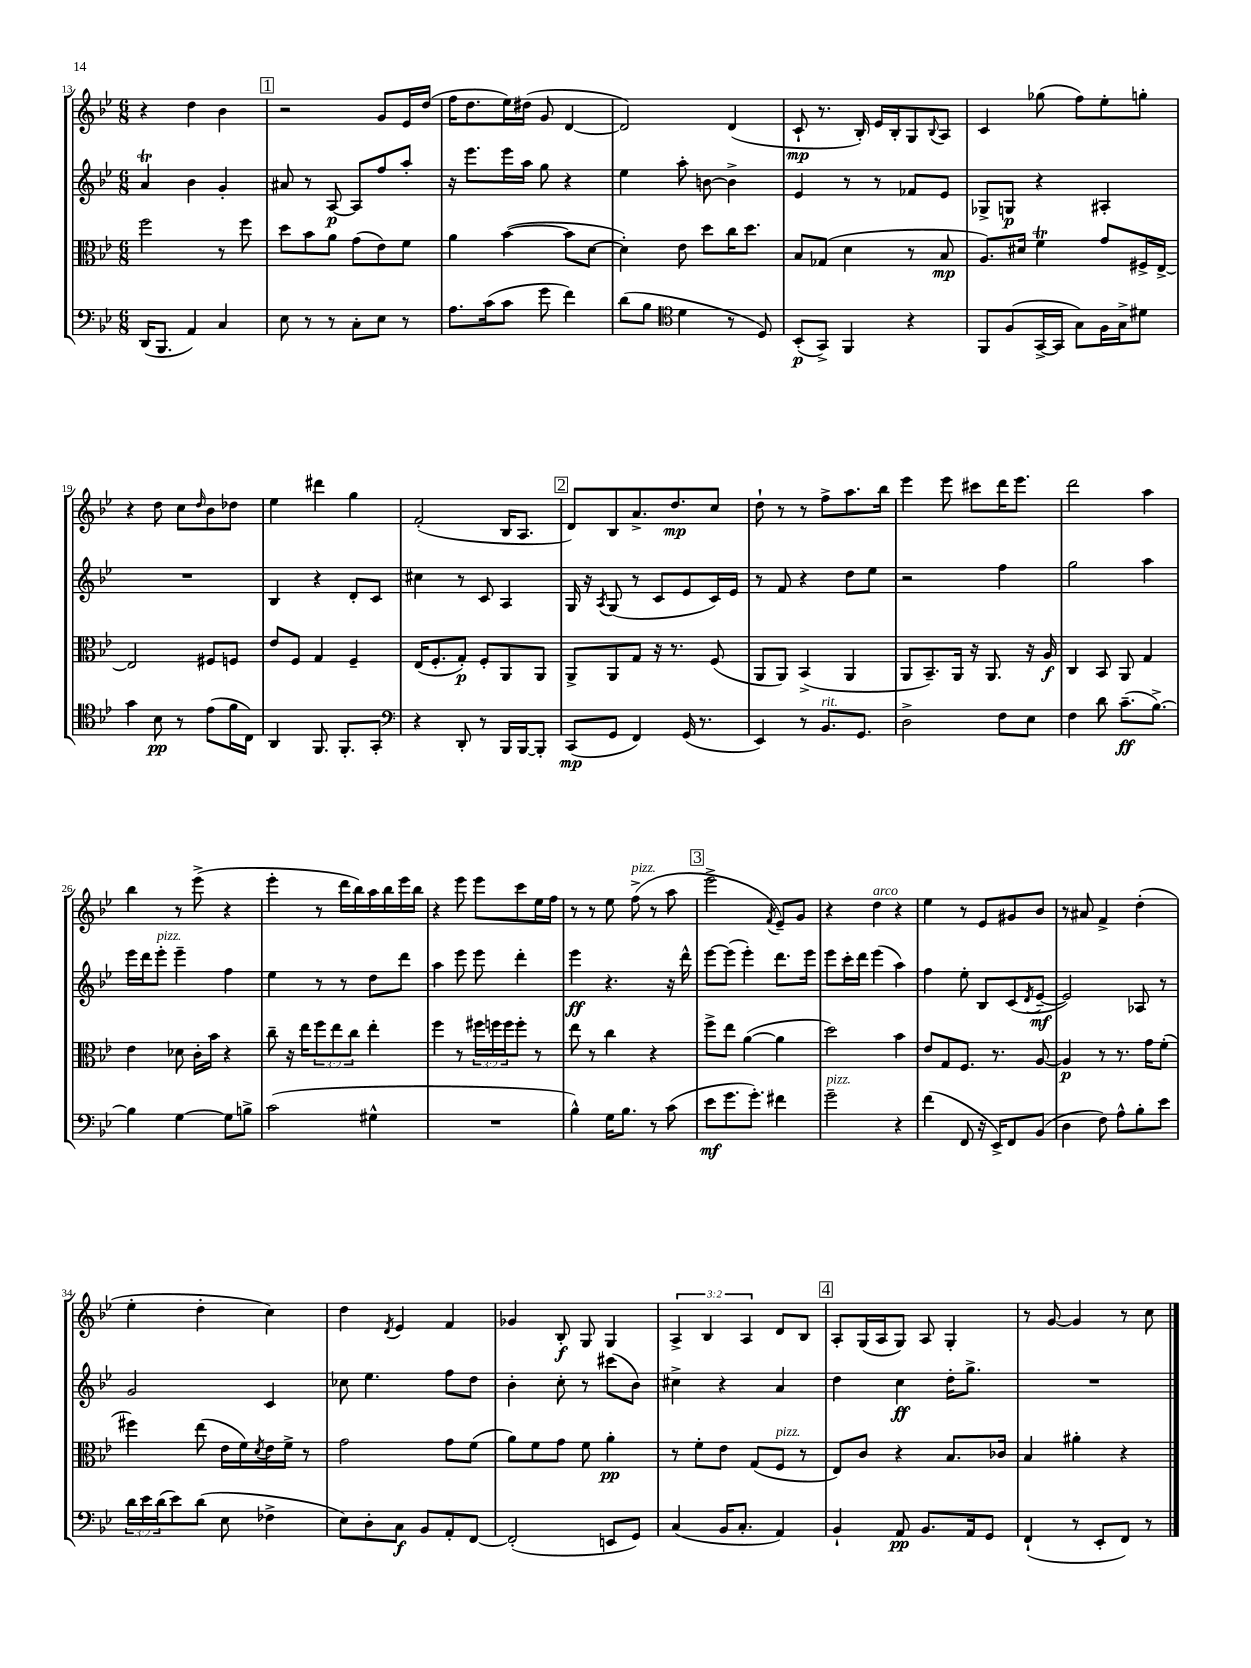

**kern	**dynam	**kern	**dynam	**kern	**dynam	**kern	**dynam
*part4	*part4	*part3	*part3	*part2	*part2	*part1	*part1
*staff4	*staff4	*staff3	*staff3	*staff2	*staff2	*staff1	*staff1
*clefF4	*	*clefC3	*	*clefG2	*	*clefG2	*
*k[b-e-]	*	*k[b-e-]	*	*k[b-e-]	*	*k[b-e-]	*
*M6/8	*	*M6/8	*	*M6/8	*	*M6/8	*
=13	=13	=13	=13	=13	=13	=13	=13
(16DD/KL	.	2ff\	.	4at/	.	4r	.
8.BBB-/J	.	.	.	.	.	.	.
4AA/)	.	.	.	4b-\	.	4dd\	.
4C/	.	8r	.	4g'/	.	4b-\	.
.	.	8ff\	.	.	.	.	.
!!LO:REH:place=s1:t=1
=14	=14	=14	=14	=14	=14	=14	=14
8E-\	.	8dd\L	.	8a#X/	.	2r	.
8r	.	8b-\	.	8r	.	.	.
8r	.	8a\J	.	[8A/	p	.	.
8C'\L	.	(8g\L	.	8A/L]	.	.	.
8E-\J	.	8e-\)	.	8ff/	.	8g/L	.
8r	.	8f\J	.	8aa'/J	.	16e-/L	.
.	.	.	.	.	.	(16dd/JJ	.
=15	=15	=15	=15	=15	=15	=15	=15
8.A\L	.	4a\	.	16r	.	16ff\KL	.
.	.	.	.	8.eee-\L	.	8.dd\	.
(16c\k	.	.	.	.	.	.	.
8c\J	.	([4b-\	.	16eee-\L	.	16ee-\L)	.
.	.	.	.	16aa\JJ	.	(16dd#X\JJ	.
8g\	.	.	.	8gg\	.	8g/	.
4f\)	.	8b-\L]	.	4r	.	[4d/	.
.	.	[8d\J	.	.	.	.	.
=16	=16	=16	=16	=16	=16	=16	=16
(8d\L	.	4d'\])	.	4ee-\	.	2d/])	.
8B-\J	.	.	.	.	.	.	.
*clefC4	*	*	*	*	*	*	*
4d\	.	8e-\	.	8aa'\	.	.	.
.	.	8dd\L	.	[8bn\	.	.	.
8r	.	16cc\K	.	4b^\]	.	(4d/	.
.	.	8.dd\J	.	.	.	.	.
8D/)	.	.	.	.	.	.	.
=17	=17	=17	=17	=17	=17	=17	=17
(8BB-'/L	p	8B-/L	.	4e-/	.	8c`/	mp
8GG^/J)	.	(8G-X/J	.	.	.	8.r	.
4FF/	.	4d\	.	8r	.	.	.
.	.	.	.	.	.	16B-'/)	.
.	.	.	.	8r	.	16e-/LL	.
.	.	.	.	.	.	16B-'/J	.
4r	.	8r	.	8f-X/L	.	8G/	.
.	.	.	.	.	.	8qqB-/	.
.	.	8B-/	mp	8e-/J	.	8A/J	.
=18	=18	=18	=18	=18	=18	=18	=18
8FF/L	.	8.A/L)	.	8G-X^/L	.	4c/	.
(8F/	.	.	.	8Gn/J	p	.	.
.	.	16d#X/Jk	.	.	.	.	.
[16GG^/L	.	4fT\	.	4r	.	(8gg-X\	.
16GG/JJ]	.	.	.	.	.	.	.
8G\L)	.	.	.	.	.	8ff\L)	.
16F\L	.	8g/L	.	4A#X'/	.	8ee-'\	.
16G^\J	.	.	.	.	.	.	.
8d#X\J	.	16F#X^/L	.	.	.	8ggn'\J	.
.	.	[16E-^/JJ	.	.	.	.	.
!!LO:LB:g=z
=19	=19	=19	=19	=19	=19	=19	=19
4g\	.	2E-/]	.	2.r	.	4r	.
8B-\	pp	.	.	.	.	8dd\	.
8r	.	.	.	.	.	8cc\L	.
.	.	.	.	.	.	16qqdd/	.
(8e-\L	.	8F#X/L	.	.	.	8b-\	.
16f\L	.	8Fn/J	.	.	.	8dd-X\J	.
16C\JJ)	.	.	.	.	.	.	.
=20	=20	=20	=20	=20	=20	=20	=20
4AA/	.	8e-/L	.	4B-/	.	4ee-\	.
.	.	8F/J	.	.	.	.	.
8.FF/	.	4G/	.	4r	.	4ddd#X\	.
8.FF'/L	.	.	.	.	.	.	.
.	.	4F~/	.	8d'/L	.	4gg\	.
8GG'/J	.	.	.	8c/J	.	.	.
=21	=21	=21	=21	=21	=21	=21	=21
*clefF4	*	*	*	*	*	*	*
4r	.	(16E-/KL	.	4cc#X\	.	(2f'/	.
.	.	8.F'/	.	.	.	.	.
8DD'/	.	8G'/J)	p	8r	.	.	.
8r	.	8F'/L	.	8c/	.	.	.
16BBB-/LL	.	8AA/	.	4A/	.	16B-/KL	.
[16BBB-/J	.	.	.	.	.	8.A/J	.
8BBB-'/J]	.	8AA/J	.	.	.	.	.
!!LO:REH:place=s1:t=2
=22	=22	=22	=22	=22	=22	=22	=22
(8CC/L	mp	8AA^/L	.	16G/	.	8d/L)	.
.	.	.	.	16r	.	.	.
.	.	.	.	8qA/	.	.	.
8GG/J	.	8AA/	.	(8G/	.	8B-/	.
4FF/)	.	8G/J	.	8r	.	8.a^/	.
.	.	16r	.	8c/L	.	.	.
.	.	8.r	.	.	.	8.dd/	mp
(16GG/	.	.	.	8e-/	.	.	.
8.r	.	.	.	.	.	.	.
.	.	(8F/	.	16c/L)	.	8cc/J	.
.	.	.	.	16e-/JJ	.	.	.
=23	=23	=23	=23	=23	=23	=23	=23
4EE-/)	.	8AA/L	.	8r	.	8dd`\	.
.	.	8AA/J)	.	8f/	.	8r	.
8r	.	(4BB-^/	.	4r	.	8r	.
!LO:TX:a:i:t=rit.	!	!	!	!	!	!	!
8.BB-/L	.	.	.	.	.	8ff^\L	.
.	.	4AA/	.	8dd\L	.	8.aa\	.
8.GG/J	.	.	.	.	.	.	.
.	.	.	.	8ee-\J	.	.	.
.	.	.	.	.	.	16bb-\Jk	.
=24	=24	=24	=24	=24	=24	=24	=24
2D^\	.	8AA/L	.	2r	.	4eee-\	.
.	.	8.BB-~/)	.	.	.	.	.
.	.	.	.	.	.	8eee-\	.
.	.	16AA/Jk	.	.	.	.	.
.	.	16r	.	.	.	8ccc#X\L	.
.	.	8.AA/	.	.	.	.	.
8F\L	.	.	.	4ff\	.	16ddd\K	.
.	.	.	.	.	.	8.eee-\J	.
8E-\J	.	16r	.	.	.	.	.
.	.	16A/	f	.	.	.	.
=25	=25	=25	=25	=25	=25	=25	=25
4F\	.	4C/	.	2gg\	.	2ddd\	.
8d\	.	8BB-/	.	.	.	.	.
(8.c~\L	ff	8AA/	.	.	.	.	.
.	.	4G/	.	4aa\	.	4aa\	.
[8.B-^\J)	.	.	.	.	.	.	.
!!LO:LB:g=z
=26	=26	=26	=26	=26	=26	=26	=26
4B-\]	.	4e-\	.	16eee-\LL	.	4bb-\	.
.	.	.	.	16ddd\J	.	.	.
!	!	!	!	!LO:TX:a:i:t=pizz.	!	!	!
.	.	.	.	8eee-'\J	.	.	.
[4G\	.	8d-X\	.	4eee-~\	.	8r	.
.	.	16c'\LL	.	.	.	(8eee-^\	.
.	.	16b-\JJ	.	.	.	.	.
8G\L]	.	4r	.	4ff\	.	4r	.
8Bn^\J	.	.	.	.	.	.	.
=27	=27	=27	=27	=27	=27	=27	=27
(2c\	.	8cc~\	.	4ee-\	.	4eee-'\	.
.	.	16r	.	.	.	.	.
.	.	16ee-\KL	.	.	.	.	.
.	.	12ff\	.	8r	.	8r	.
.	.	12ee-\	.	.	.	.	.
.	.	.	.	8r	.	16ddd\LL	.
.	.	12cc\J	.	.	.	.	.
.	.	.	.	.	.	16bb-\)	.
4G#X^^\	.	4ee-'\	.	8dd\L	.	16aa\	.
.	.	.	.	.	.	16bb-\	.
.	.	.	.	8ddd\J	.	16eee-\	.
.	.	.	.	.	.	16bb-\JJ	.
=28	=28	=28	=28	=28	=28	=28	=28
2.r	.	4ff\	.	4aa\	.	4r	.
.	.	8r	.	8eee-\	.	8eee-\	.
.	.	24ff#X\LL	.	8eee-\	.	8eee-\L	.
.	.	24ffn\	.	.	.	.	.
.	.	24ff\J	.	.	.	.	.
.	.	8ff'\J	.	4ddd'\	.	8ccc\	.
.	.	8r	.	.	.	16ee-\L	.
.	.	.	.	.	.	16ff\JJ	.
=29	=29	=29	=29	=29	=29	=29	=29
4B-^^\)	.	8ee-\	.	4eee-\	ff	8r	.
.	.	8r	.	.	.	8r	.
16G\KL	.	4cc\	.	4.r	.	8ee-\	.
8.B-\J	.	.	.	.	.	.	.
!	!	!	!	!	!	!LO:TX:a:i:t=pizz.	!
.	.	.	.	.	.	(8ff^\	.
8r	.	4r	.	.	.	8r	.
(8c\	.	.	.	16r	.	8aa\	.
.	.	.	.	16ddd^^\	.	.	.
!!LO:REH:place=s1:t=3
=30	=30	=30	=30	=30	=30	=30	=30
8e-\L	mf	8ff^\L	.	[8eee-\L	.	2eee-^\	.
8.g\	.	8ee-\J	.	(8eee-\J]	.	.	.
.	.	([4a\	.	4eee-'\)	.	.	.
8.g'\J)	.	.	.	.	.	.	.
.	.	.	.	.	.	8qf/	.
4f#X\	.	4a\]	.	8.ddd\L	.	8e-~/L)	.
.	.	.	.	.	.	8g/J	.
.	.	.	.	16eee-\Jk	.	.	.
=31	=31	=31	=31	=31	=31	=31	=31
!LO:TX:a:i:t=pizz.	!	!	!	!	!	!	!
2g~\	.	2dd\)	.	8eee-\L	.	4r	.
.	.	.	.	16ccc'\L	.	.	.
.	.	.	.	16ddd\JJ	.	.	.
!	!	!	!	!	!	!LO:TX:a:i:t=arco	!
.	.	.	.	(4eee-\	.	4dd\	.
4r	.	4b-\	.	4aa\)	.	4r	.
=32	=32	=32	=32	=32	=32	=32	=32
(4f\	.	8e-/L	.	4ff\	.	4ee-\	.
.	.	8G/	.	.	.	.	.
8FF/	.	8.F/J	.	8ee-'\	.	8r	.
16r	.	.	.	8B-/L	.	8e-/L	.
16EE-^/KL)	.	8.r	.	.	.	.	.
8FF/	.	.	.	(8c/	.	8g#X/	.
.	.	.	.	8qd/	.	.	.
(8BB-/J	.	[8A/	.	[8e-~/J	mf	8b-/J	.
=33	=33	=33	=33	=33	=33	=33	=33
4D\	.	4A/]	p	2e-/])	.	8r	.
.	.	.	.	.	.	8a#X/	.
8F\)	.	8r	.	.	.	4f^/	.
8A^^\L	.	8.r	.	.	.	.	.
8B-'\	.	.	.	8A-X/	.	(4dd'\	.
.	.	16g\KL	.	.	.	.	.
8e-\J	.	(8f'\J	.	8r	.	.	.
!!LO:LB:g=z
=34	=34	=34	=34	=34	=34	=34	=34
24d\LL	.	4ff#X\)	.	2g/	.	4ee-'\	.
24e-\	.	.	.	.	.	.	.
(24d\J	.	.	.	.	.	.	.
8e-\)	.	.	.	.	.	.	.
(8d\J	.	(8ee-\	.	.	.	4dd'\	.
8E-\	.	16e-\LL	.	.	.	.	.
.	.	16f\)	.	.	.	.	.
.	.	8qd/	.	.	.	.	.
4F-X^\	.	16e-\	.	4c/	.	4cc\)	.
.	.	16f^\JJ	.	.	.	.	.
.	.	8r	.	.	.	.	.
=35	=35	=35	=35	=35	=35	=35	=35
8E-\L)	.	2g\	.	8cc-X\	.	4dd\	.
8D'\	.	.	.	4.ee-\	.	.	.
.	.	.	.	.	.	8qd/	.
8C\J	f	.	.	.	.	4e-/	.
8BB-/L	.	.	.	.	.	.	.
8AA'/	.	8g\L	.	8ff\L	.	4f/	.
[8FF/J	.	(8f\J	.	8dd\J	.	.	.
=36	=36	=36	=36	=36	=36	=36	=36
(2FF'/]	.	8a\L)	.	4b-'\	.	4g-X/	.
.	.	8f\	.	.	.	.	.
.	.	8g\J	.	8cc'\	.	8B-'/	f
.	.	8f\	.	8r	.	8G/	.
8EEn/L	.	4a'\	pp	(8ccc#X\L	.	4G/	.
8GG/J)	.	.	.	8b-\J)	.	.	.
=37	=37	=37	=37	=37	=37	=37	=37
(4C/	.	8r	.	4cc#X^\	.	6A^/	.
.	.	8f'\L	.	.	.	.	.
.	.	.	.	.	.	6B-/	.
16BB-/KL	.	8e-\J	.	4r	.	.	.
8.C'/J	.	.	.	.	.	.	.
.	.	.	.	.	.	6A/	.
.	.	(8G/L	.	.	.	.	.
!	!	!LO:TX:a:i:t=pizz.	!	!	!	!	!
4AA/)	.	8F/J	.	4a/	.	8d/L	.
.	.	8r	.	.	.	8B-/J	.
!!LO:REH:place=s1:t=4
=38	=38	=38	=38	=38	=38	=38	=38
4BB-`/	.	8E-/L)	.	4dd\	.	8A'/L	.
.	.	8c/J	.	.	.	(16G/L	.
.	.	.	.	.	.	16A/J	.
8AA/	pp	4r	.	4cc\	ff	8G/J)	.
8.BB-/L	.	.	.	.	.	8A/	.
.	.	8.B-/L	.	16dd'\KL	.	4G'/	.
16AA/k	.	.	.	8.gg^\J	.	.	.
8GG/J	.	.	.	.	.	.	.
.	.	16c-X/Jk	.	.	.	.	.
=39	=39	=39	=39	=39	=39	=39	=39
(4FF`/	.	4B-/	.	2.r	.	8r	.
.	.	.	.	.	.	[8g/	.
8r	.	4a#X'\	.	.	.	4g/]	.
8EE-'/L	.	.	.	.	.	.	.
8FF/J)	.	4r	.	.	.	8r	.
8r	.	.	.	.	.	8cc\	.
==	==	==	==	==	==	==	==
*-	*-	*-	*-	*-	*-	*-	*-
